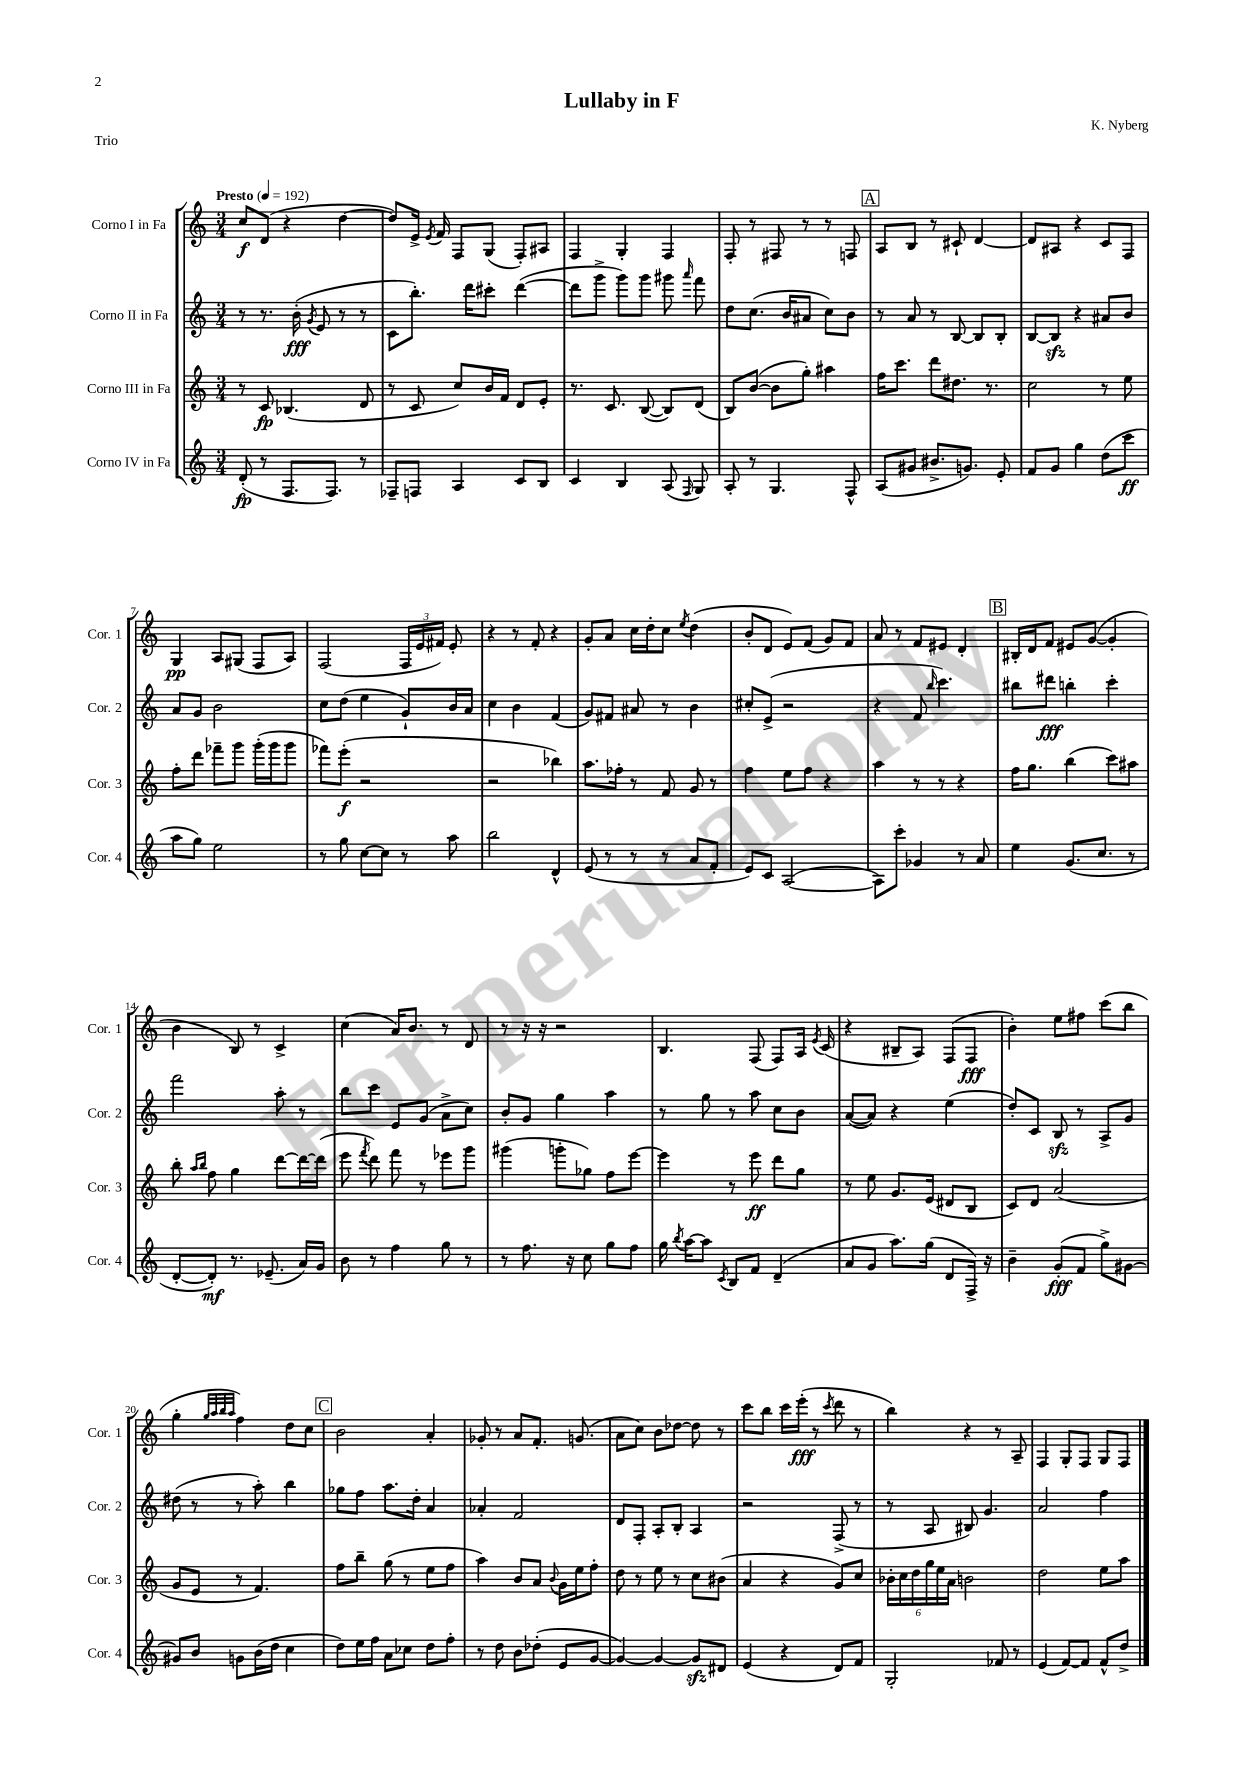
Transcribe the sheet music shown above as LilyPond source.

\header { title = "Lullaby in F" composer = "K. Nyberg" piece = "Trio" }
<<
\new StaffGroup <<
\new Staff = "s0" \with { instrumentName = "Corno I in Fa" shortInstrumentName = "Cor. 1" } {
    \clef treble \key c \major \numericTimeSignature \time 3/4 \tempo "Presto" 4 = 192
    \autoBeamOff c''8[\f d'8]( r4 d''4~ |
    d''8[) e'16]-> \acciaccatura { e'8 } f'16 f8[ g8]( f8[-.) ais8] |
    f4 g4-. f4 |
    f8-. r8 fis8 r8 r8 f8 |
    \mark \markup { \box "A" } a8[ b8] r8 cis'8-! d'4~ |
    d'8[ ais8] r4 c'8[ f8] |
    g4\pp a8[ gis8]( f8[ a8]) |
    f2( \tuplet 3/2 { f16[ e'16 fis'16]) } e'8-. |
    r4 r8 f'8-. r4 |
    g'8[-. a'8] c''16[ d''16-. c''8] \acciaccatura { e''8 } d''4( |
    b'8[-. d'8] e'8[) f'8]( g'8[) f'8] |
    a'8 r8 f'8[ eis'8] d'4-. |
    \mark \markup { \box "B" } bis16[-. d'16 f'8] eis'8[ g'8]~( g'4-. |
    b'4 b8) r8 c'4-> |
    c''4( a'16[) b'8.] r8 d'8 |
    r8 r16 r16 r2 |
    b4. f8( f8[) a16] \acciaccatura { e'8 } c'16( |
    r4 bis8[-- a8]) f8[( f8]\fff |
    b'4-.) e''8[ fis''8] c'''8[( b''8] |
    g''4-. \grace { g''32[ a''32 b''32 a''32] } f''4) d''8[ c''8] |
    \mark \markup { \box "C" } b'2 a'4-. |
    ges'8-. r8 a'8[ f'8.]-. g'8.( |
    a'8[ c''8]) b'8[ des''8]~ des''8 r8 |
    c'''8[ b''8] c'''16[ e'''16]-.\fff( r8 \acciaccatura { c'''8 } d'''8 r8 |
    b''4) r4 r8 a8-- |
    f4 g8[-. f8] g8[ f8] \bar "|." |
}
\new Staff = "s1" \with { instrumentName = "Corno II in Fa" shortInstrumentName = "Cor. 2" } {
    \clef treble \key c \major \numericTimeSignature \time 3/4
    \autoBeamOff r8 r8. b'16-.\fff( \acciaccatura { g'8 } e'8 r8 r8 |
    c'8[ b''8.]-.) d'''16[ cis'''8]-. d'''4~( |
    d'''8[ g'''8]-> g'''8[) g'''8] gis'''8 \grace { a'''16 } f'''8 |
    d''8[ c''8.]( b'16[ ais'8] c''8[) b'8] |
    \mark \markup { \box "A" } r8 a'8 r8 b8~ b8[ b8]-. |
    b8[~ b8]\sfz r4 ais'8[ b'8] |
    a'8[ g'8] b'2 |
    c''8[ d''8]( e''4 g'8[-!) b'16 a'16] |
    c''4 b'4 f'4( |
    g'8[) fis'8] ais'8 r8 b'4 |
    cis''8[-. e'8]->( r2 |
    r4 f'8 \grace { b''16 } c'''4.) |
    \mark \markup { \box "B" } bis''8[ dis'''8]\fff b''4-. c'''4-. |
    f'''2 a''8-. r8 |
    b''8[ c'''8] e'8[ g'8]( a'8[-> c''8]) |
    b'8[-. g'8] g''4 a''4 |
    r8 g''8 r8 a''8 c''8[ b'8] |
    a'8[~( a'8]) r4 e''4( |
    d''8[-.) c'8] b8\sfz r8 a8[-> g'8] |
    dis''8( r8 r8 a''8-.) b''4 |
    \mark \markup { \box "C" } ges''8[ f''8] a''8.[ d''16]-. a'4 |
    aes'4-. f'2 |
    d'8[ f8]-. a8[-. b8]-. a4 |
    r2 f8->( r8 |
    r8 a8 bis8) g'4. |
    a'2 f''4 \bar "|." |
}
\new Staff = "s2" \with { instrumentName = "Corno III in Fa" shortInstrumentName = "Cor. 3" } {
    \clef treble \key c \major \numericTimeSignature \time 3/4
    \autoBeamOff r8 c'8\fp bes4.( d'8 |
    r8 c'8 c''8[) b'16 f'16] d'8[ e'8]-. |
    r8. c'8. b8~( b8[) d'8]( |
    b8[) b'8]~( b'8[ g''8]-.) ais''4 |
    \mark \markup { \box "A" } f''16[ c'''8.] d'''8[ dis''8.] r8. |
    c''2 r8 e''8 |
    f''8[-. d'''8] fes'''8[-- g'''8] g'''16[-.( g'''16 g'''8] |
    fes'''8[) e'''8]-.\f( r2 |
    r2 bes''4) |
    a''8.[ fes''16]-. r8 f'8 g'8 r8 |
    f''4 e''8[ f''8] r4 |
    a''4 r8 r8 r4 |
    \mark \markup { \box "B" } f''16[ g''8.] b''4( c'''8[) ais''8] |
    b''8-. \grace { a''16[ b''16] } f''8 g''4 d'''8[~ d'''16~ d'''16]( |
    e'''8 \acciaccatura { f'''8 } d'''8) f'''8 r8 ees'''8[ g'''8] |
    gis'''4( g'''8[-. ges''8]) f''8[ e'''8]~ |
    e'''4 r8 e'''8\ff d'''8[ g''8] |
    r8 e''8 g'8.[ e'16]( dis'8[ b8] |
    c'8[) d'8] a'2( |
    g'8[ e'8] r8 f'4.) |
    \mark \markup { \box "C" } f''8[ b''8]-- g''8( r8 e''8[ f''8] |
    a''4) b'8[ a'8] \appoggiatura { b'8 } g'16[ e''16 f''8]-. |
    d''8 r8 e''8 r8 c''8[ bis'8]( |
    a'4 r4 g'8[) c''8] |
    \tuplet 6/4 { bes'16[-. c''16 d''16 g''16 e''16 a'16] } b'2 |
    d''2 e''8[ a''8] \bar "|." |
}
\new Staff = "s3" \with { instrumentName = "Corno IV in Fa" shortInstrumentName = "Cor. 4" } {
    \clef treble \key c \major \numericTimeSignature \time 3/4
    \autoBeamOff d'8-.\fp( r8 f8.[ f8.]) r8 |
    fes8[-- f8] a4 c'8[ b8] |
    c'4 b4 a8( \grace { f16 } g8) |
    a8-. r8 g4. f8-^ |
    \mark \markup { \box "A" } a8[( gis'8] bis'8.[-> g'8.]) e'8-. |
    f'8[ g'8] g''4 d''8[( c'''8]\ff |
    a''8[ g''8]) e''2 |
    r8 g''8 c''8[~ c''8] r8 a''8 |
    b''2 d'4-^ |
    e'8( r8 r8 r8 a'8[ f'8]-. |
    e'8[) c'8] a2~( |
    a8[) c'''8]-. ges'4 r8 a'8 |
    \mark \markup { \box "B" } e''4 g'8.[( c''8.] r8 |
    d'8[~-. d'8]-.\mf) r8. ees'8.--( a'16[) g'16] |
    b'8 r8 f''4 g''8 r8 |
    r8 f''8. r16 c''8 g''8[ f''8] |
    g''16 \acciaccatura { b''8 } a''16[~ a''8] \acciaccatura { c'8 } b8[ f'8] d'4--( |
    a'8[ g'8] a''8.[) g''16]( d'8[ f16]->) r16 |
    b'4-- g'8[-.\fff( f'8] g''8[->) gis'8]~ |
    gis'8[ b'8] g'8[ b'16( d''16] c''4 |
    \mark \markup { \box "C" } d''8[) e''16 f''16] a'8[ ces''8] d''8[ f''8]-. |
    r8 d''8 b'8[ des''8]-.( e'8[ g'8]~ |
    g'4~) g'4~ g'8[\sfz dis'8] |
    e'4( r4 d'8[) f'8] |
    g2-. fes'8 r8 |
    e'4( f'8[~) f'8] f'8[-^ d''8]-> \bar "|." |
}
>>
>>
